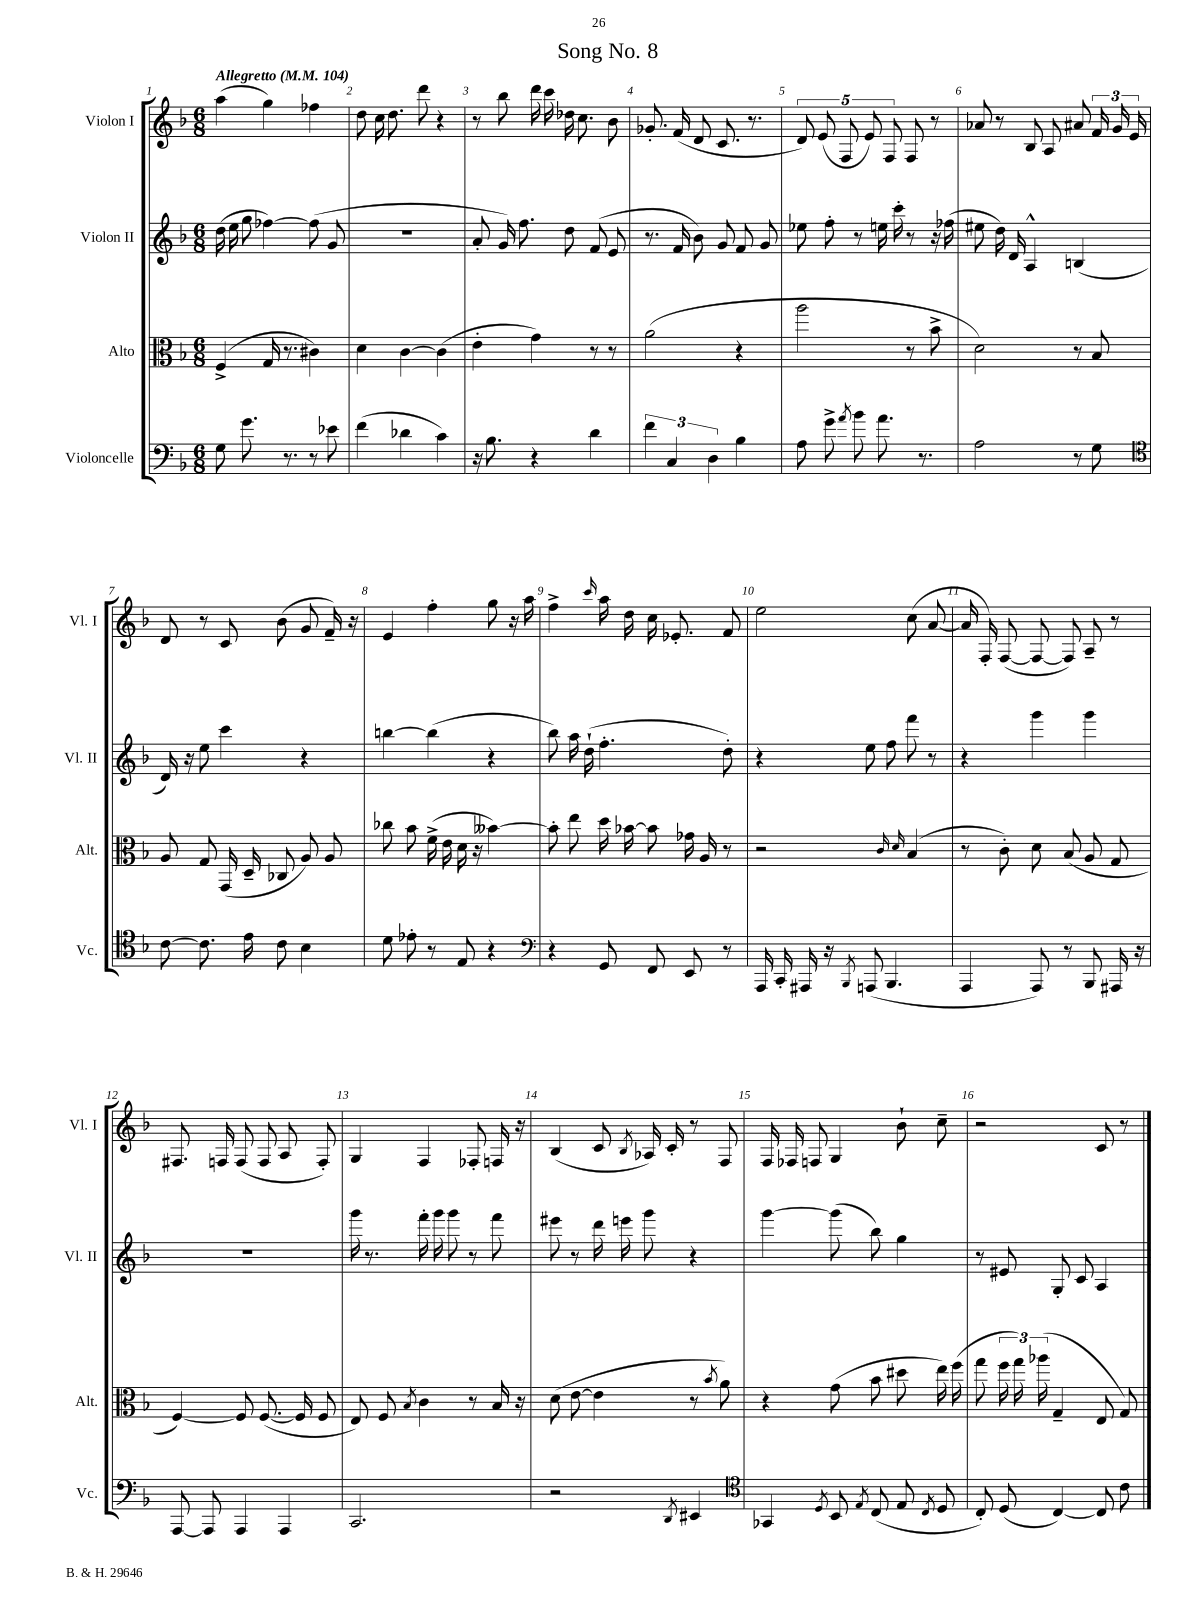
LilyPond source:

\header { title = "Song No. 8" }
<<
\new StaffGroup <<
\new Staff = "s0" \with { instrumentName = "Violon I" shortInstrumentName = "Vl. I" } {
    \clef treble \key f \major \numericTimeSignature \time 6/8 \tempo "Allegretto" 4 = 104
    \autoBeamOff a''4( g''4) fes''4 |
    d''8 c''16 d''8. d'''8 r4 |
    r8 bes''8 d'''16 c'''16 des''16 c''8. bes'8 |
    ges'8.-. f'16( d'8 c'8. r8. |
    \tuplet 5/4 { d'8) e'8( f8 e'8) f8 } f8 r8 |
    aes'8 r8 bes8 a8 ais'8 \tuplet 3/2 { f'16 g'16 e'16 } |
    d'8 r8 c'8 bes'8( g'8 f'16--) r16 |
    e'4 f''4-. g''8 r16 a''16 |
    f''4-> \grace { c'''16 } a''16 d''16 c''16 ees'8.-. f'8 |
    e''2 c''8( a'8~ |
    a'16 f16-.) f8~( f8~ f8) a8-- r8 |
    fis8. f16 f8( f8 a8 f8-.) |
    g4 f4 fes8-. f16 r16 |
    bes4( c'8 \acciaccatura { bes8 } aes16) c'16-. r8 f8 |
    f16 fes16 f8 g4 bes'8-! c''8-- |
    r2 c'8 r8 \bar "|." |
}
\new Staff = "s1" \with { instrumentName = "Violon II" shortInstrumentName = "Vl. II" } {
    \clef treble \key f \major \numericTimeSignature \time 6/8
    \autoBeamOff d''16( e''16 g''8 fes''4~) fes''8( g'8 |
    R2. |
    a'8-. g'16) f''8. d''8 f'8( e'8 |
    r8. f'16 bes'8) g'8 f'8 g'8 |
    ees''8 f''8-. r8 e''16 c'''16-. r8 r16 fes''16( |
    eis''8 d''16) d'16 a4-^ b4( |
    d'16) r16 e''8 c'''4 r4 |
    b''4~ b''4( r4 |
    bes''8) a''16 d''16-!( f''4.-. d''8-.) |
    r4 e''8 f''8 f'''8 r8 |
    r4 g'''4 g'''4 |
    R2. |
    g'''16 r8. f'''16-. g'''16 g'''8 r8 f'''8 |
    eis'''8 r8 d'''16 e'''16 g'''8 r4 |
    g'''4~ g'''8( bes''8) g''4 |
    r8 eis'8 g8-. c'8 a4 \bar "|." |
}
\new Staff = "s2" \with { instrumentName = "Alto" shortInstrumentName = "Alt." } {
    \clef alto \key f \major \numericTimeSignature \time 6/8
    \autoBeamOff f4->( g16 r8. cis'4) |
    d'4 c'4~ c'4( |
    e'4-. g'4) r8 r8 |
    a'2( r4 |
    a''2 r8 bes'8-> |
    d'2) r8 bes8 |
    a8 g8 g,16( d16-- ces8 a8) a8 |
    ces''8 bes'8 f'16->( e'16 d'16 r16 beses'4~) |
    beses'8-. e''8 d''16 bes'16~ bes'8 ges'16 a16 r8 |
    r2 \grace { c'16 d'16 } bes4( |
    r8 c'8-.) d'8 bes8( a8 g8 |
    f4~) f8 f8.~( f16 f8 |
    e8) f8 \acciaccatura { bes8 } c'4 r8 bes16 r16 |
    d'8( e'8~ e'4 r8 \acciaccatura { bes'8 } a'8) |
    r4 g'8( bes'8 dis''8 e''16) f''16( |
    g''8 \tuplet 3/2 { f''16 g''16) aes''16( } g4-- e8 g8) \bar "|." |
}
\new Staff = "s3" \with { instrumentName = "Violoncelle" shortInstrumentName = "Vc." } {
    \clef bass \key f \major \numericTimeSignature \time 6/8
    \autoBeamOff g8 g'8. r8. r8 ees'8 |
    f'4( des'4 c'4) |
    r16 bes8. r4 d'4 |
    \tuplet 3/2 { f'4 c4 d4 } bes4 |
    a8 g'8-> \acciaccatura { a'8 } bes'8 a'8. r8. |
    a2 r8 g8 |
    \clef tenor c'8~ c'8. e'16 c'8 bes4 |
    d'8 ees'8-. r8 e8 r4 |
    \clef bass r4 g,8 f,8 e,8 r8 |
    a,,16 c,16-. ais,,16 r16 \acciaccatura { bes,,8 } a,,8( bes,,4. |
    a,,4 a,,8) r8 bes,,8 ais,,16 r16 |
    a,,8~ a,,8 a,,4 a,,4 |
    c,2. |
    r2 \acciaccatura { d,8 } eis,4 |
    \clef tenor ges,4 \acciaccatura { d8 } bes,8 \acciaccatura { e8 } c8( e8 \acciaccatura { c8 } d8 |
    c8-.) d8( c4~) c8 c'8 \bar "|." |
}
>>
>>
\layout { \context { \Score \override BarNumber.break-visibility = ##(#f #t #t) barNumberVisibility = #all-bar-numbers-visible } }
